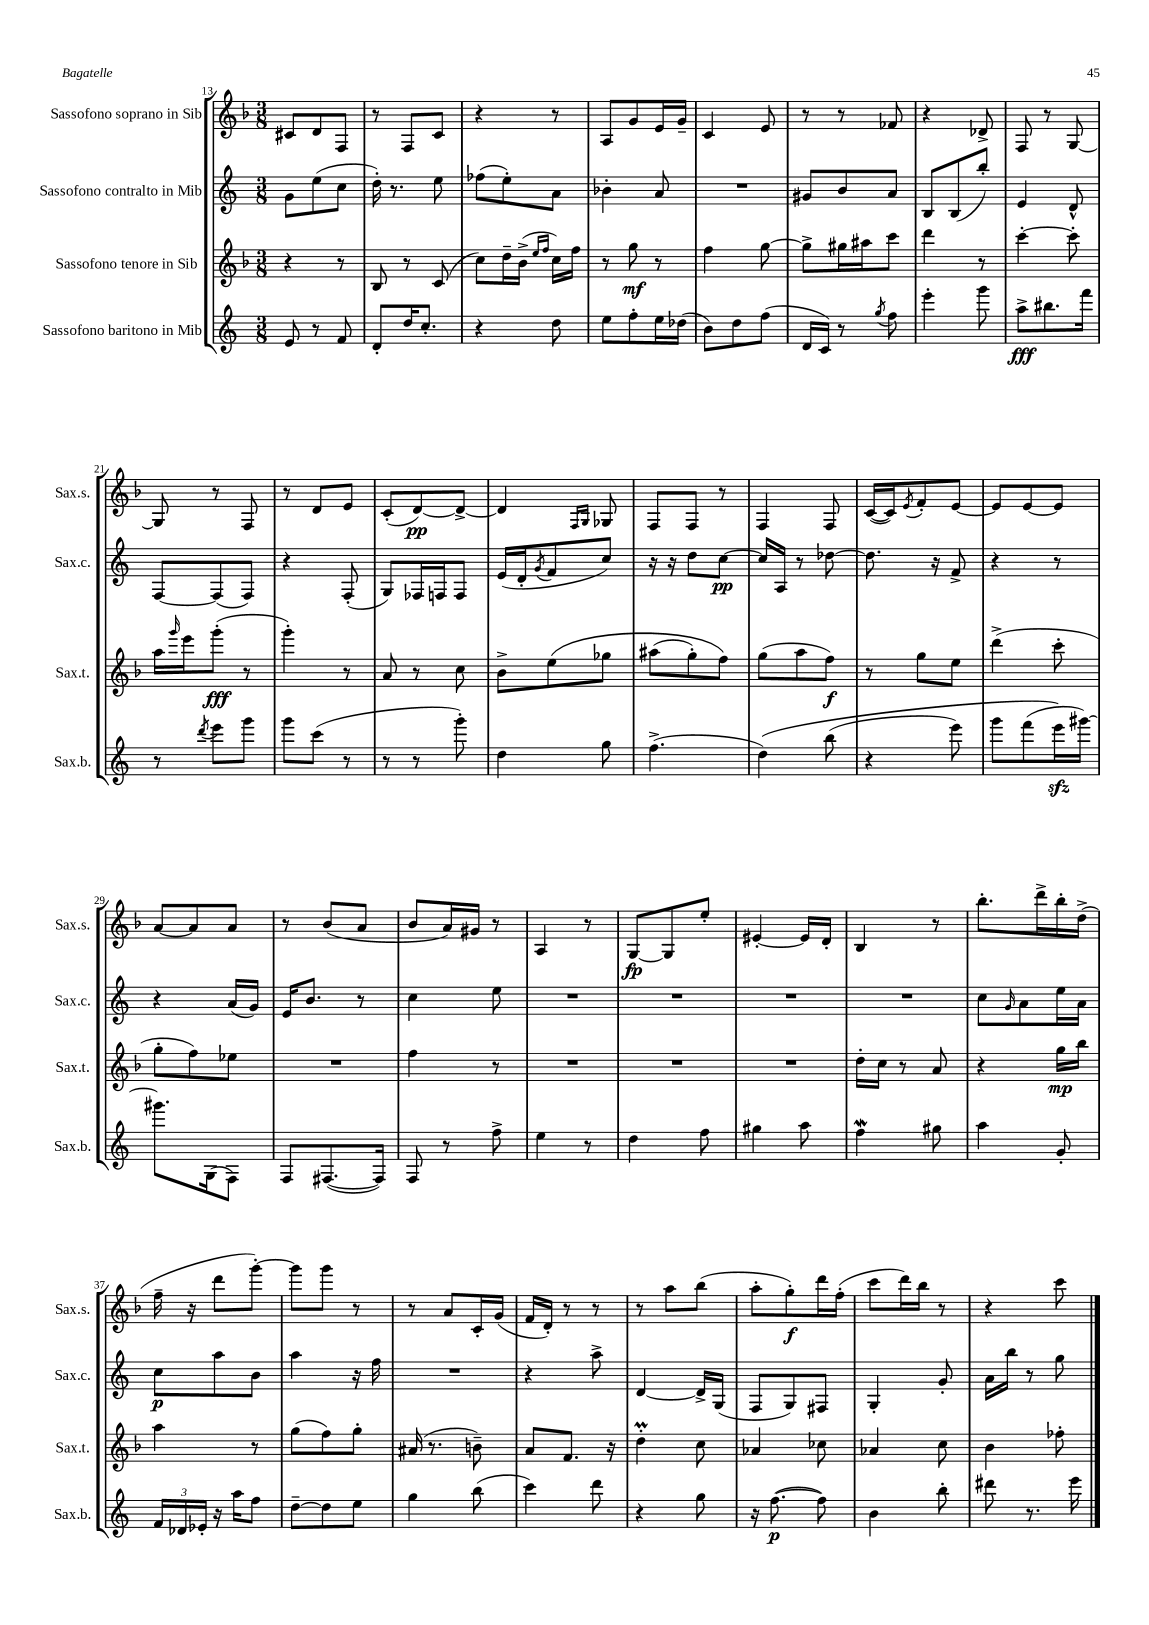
<<
\new StaffGroup <<
\new Staff = "s0" \with { instrumentName = "Sassofono soprano in Sib" shortInstrumentName = "Sax.s." } {
    \clef treble \key f \major \numericTimeSignature \time 3/8
    cis'8 d'8 f8 |
    r8 f8 c'8 |
    r4 r8 |
    a8 g'8 e'16 g'16-- |
    c'4 e'8 |
    r8 r8 fes'8 |
    r4 des'8-> |
    f8 r8 g8~ |
    g8 r8 f8 |
    r8 d'8 e'8 |
    c'8-.( d'8~\pp) d'8~-> |
    d'4 \grace { f16 g16 } ges8 |
    f8 f8 r8 |
    f4 f8 |
    c'16~( c'16) \acciaccatura { e'8 } f'8-. e'8~ |
    e'8 e'8~ e'8 |
    a'8~ a'8 a'8 |
    r8 bes'8( a'8 |
    bes'8 a'16) gis'16 r8 |
    a4 r8 |
    g8~\fp g8 e''8-. |
    eis'4~-. eis'16 d'16-. |
    bes4 r8 |
    bes''8.-. d'''16-> bes''16-. d''16->( |
    f''16-- r16 d'''8 g'''8~-.) |
    g'''8 g'''8 r8 |
    r8 a'8 c'16-. g'16( |
    f'16 d'16-.) r8 r8 |
    r8 a''8 bes''8( |
    a''8-. g''8-.\f) d'''16 f''16-.( |
    c'''8 d'''16) bes''16 r8 |
    r4 c'''8 \bar "|." |
}
\new Staff = "s1" \with { instrumentName = "Sassofono contralto in Mib" shortInstrumentName = "Sax.c." } {
    \clef treble \key c \major \numericTimeSignature \time 3/8
    g'8 e''8( c''8 |
    d''16-.) r8. e''8 |
    fes''8( e''8-.) a'8 |
    bes'4-. a'8 |
    R4. |
    gis'8 b'8 a'8 |
    b8 b8( b''8-.) |
    e'4 d'8-^ |
    f8~ f8( f8) |
    r4 f8-.( |
    g8) fes16 f16 f8 |
    e'16( d'16-. \acciaccatura { g'8 } f'8 c''8) |
    r16 r16 d''8 c''8~\pp |
    c''16 a16 r8 des''8~ |
    des''8. r16 f'8-> |
    r4 r8 |
    r4 a'16( g'16) |
    e'16 b'8. r8 |
    c''4 e''8 |
    R4. |
    R4. |
    R4. |
    R4. |
    c''8 \grace { g'16 } a'8 e''16 a'16 |
    c''8\p a''8 b'8 |
    a''4 r16 f''16 |
    R4. |
    r4 a''8-> |
    d'4~ d'16-> g16( |
    f8 g8) fis8 |
    g4-. g'8-. |
    a'16 b''16 r8 g''8 \bar "|." |
}
\new Staff = "s2" \with { instrumentName = "Sassofono tenore in Sib" shortInstrumentName = "Sax.t." } {
    \clef treble \key f \major \numericTimeSignature \time 3/8
    r4 r8 |
    bes8 r8 c'8( |
    c''8) d''16-- bes'16->( \grace { e''16 f''16 } c''16) f''16 |
    r8 g''8\mf r8 |
    f''4 g''8~ |
    g''8-> gis''16 ais''16 c'''8 |
    d'''4 r8 |
    c'''4~-. c'''8-. |
    a''16 \grace { g'''16 } e'''16 g'''8-.\fff( r8 |
    g'''4-.) r8 |
    a'8 r8 c''8 |
    bes'8-> e''8\( ges''8 |
    ais''8( g''8-.) f''8\) |
    g''8( a''8 f''8\f) |
    r8 g''8 e''8 |
    d'''4->( c'''8-. |
    g''8-. f''8) ees''8 |
    R4. |
    f''4 r8 |
    R4. |
    R4. |
    R4. |
    d''16-. c''16 r8 a'8 |
    r4 g''16\mp bes''16 |
    a''4 r8 |
    g''8( f''8) g''8-. |
    ais'16( r8. b'8--) |
    a'8 f'8. r16 |
    d''4-.\prall c''8 |
    aes'4 ces''8 |
    aes'4 c''8 |
    bes'4 fes''8-. \bar "|." |
}
\new Staff = "s3" \with { instrumentName = "Sassofono baritono in Mib" shortInstrumentName = "Sax.b." } {
    \clef treble \key c \major \numericTimeSignature \time 3/8
    e'8 r8 f'8 |
    d'8-. d''16 c''8.-. |
    r4 d''8 |
    e''8 f''8-. e''16 des''16( |
    b'8) d''8 f''8( |
    d'16 c'16) r8 \acciaccatura { g''8 } f''8 |
    e'''4-. g'''8 |
    a''8->\fff bis''8. f'''16 |
    r8 \acciaccatura { d'''8 } e'''8 g'''8 |
    g'''8 c'''8( r8 |
    r8 r8 g'''8-.) |
    d''4 g''8 |
    f''4.->( |
    d''4)\( b''8( |
    r4 e'''8) |
    g'''8 f'''8( e'''16\sfz\) gis'''16~) |
    gis'''8. g16( f8) |
    f8 fis8.~( fis16) |
    f8 r8 f''8-> |
    e''4 r8 |
    d''4 f''8 |
    gis''4 a''8 |
    f''4\mordent gis''8 |
    a''4 g'8-. |
    \tuplet 3/2 { f'16 des'16 ees'16-. } r16 a''16 f''8 |
    d''8~-- d''8 e''8 |
    g''4 b''8( |
    c'''4) d'''8 |
    r4 g''8 |
    r16 f''8.~\p( f''8) |
    b'4 b''8-. |
    dis'''8 r8. e'''16 \bar "|." |
}
>>
>>
\layout { \context { \Score currentBarNumber = #13 } }
